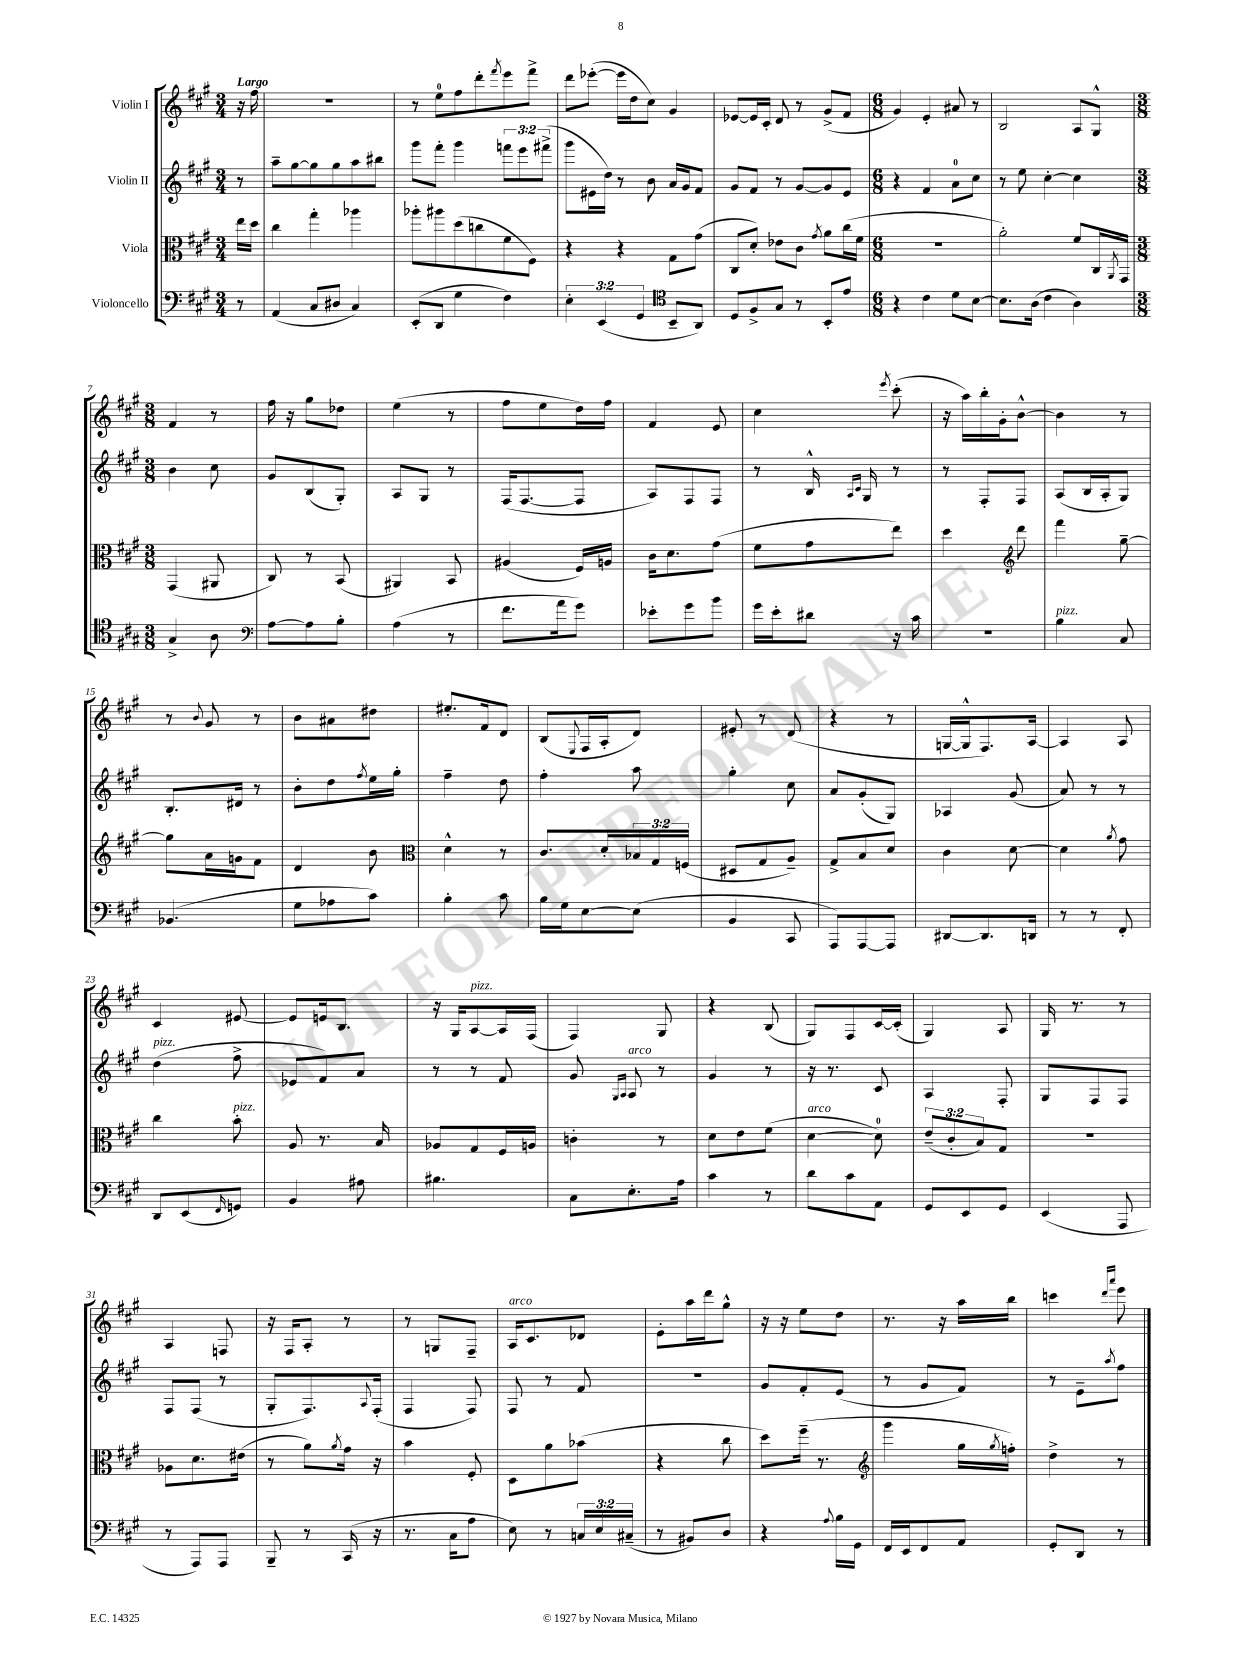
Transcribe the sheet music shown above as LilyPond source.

<<
\new StaffGroup <<
\new Staff = "s0" \with { instrumentName = "Violin I" } {
    \clef treble \key a \major \numericTimeSignature \time 3/4 \partial 8 \tempo "Largo"
    r16 fis''16 |
    R2. |
    r8 e''8-0 fis''8 d'''8-. \acciaccatura { fis'''8 } e'''8 fis'''8-> |
    d'''8 ees'''8~-.( ees'''16 d''16 cis''8) gis'4 |
    ees'8~ ees'16 cis'16-. d'8 r8 gis'8->( fis'8 |
    \numericTimeSignature \time 6/8 gis'4) e'4-. ais'8 r8 |
    b2 a8 gis8-^ |
    \numericTimeSignature \time 3/8 fis'4 r8 |
    fis''16 r16 gis''8 des''8 |
    e''4( r8 |
    fis''8 e''8 d''16) fis''16 |
    fis'4 e'8 |
    cis''4 \acciaccatura { e'''8 } cis'''8-.( |
    r16 a''16) b''16-. gis'16-. b'8~-^ |
    b'4 r8 |
    r8 \appoggiatura { b'8 } gis'8 r8 |
    b'8 ais'8 dis''8 |
    eis''8.-. fis'16 d'8 |
    b8( \appoggiatura { e8 } fis16 a16-. d'8) |
    eis'8-. r8 d'8( |
    r4 r8 |
    g16~ g16-^ fis8.) a16~ |
    a4 a8 |
    cis'4 eis'8~ |
    eis'8 e'16 b8. |
    r16 gis16 a8~^\markup { \italic "pizz." } a16 fis16( |
    fis4) gis8 |
    r4 b8( |
    gis8) fis8 cis'16~ cis'16-.( |
    gis4) a8 |
    gis16 r8. r8 |
    a4 f8 |
    r16 fis16 a8-. r8 |
    r8 g8 fis8-- |
    a16^\markup { \italic "arco" } cis'8. des'8 |
    e'8-. a''16 d'''16 gis''8-^ |
    r16 r16 e''8 d''8 |
    r8. r16 a''16 b''16 |
    c'''4 \grace { d'''16 a'''16 } e'''8 \bar "|." |
}
\new Staff = "s1" \with { instrumentName = "Violin II" } {
    \clef treble \key a \major \numericTimeSignature \time 3/4 \override Staff.TupletNumber.text = #tuplet-number::calc-fraction-text \partial 8
    r8 |
    a''8-- gis''8~ gis''8 gis''8 a''8 bis''8 |
    gis'''8 fis'''8-. gis'''4 \tuplet 3/2 { f'''8 e'''8 fis'''8->( } |
    gis'''8 eis'16 d''16) r8 b'8 a'16 gis'16 fis'8 |
    gis'8 fis'8 r8 gis'8~ gis'8 e'8 |
    \numericTimeSignature \time 6/8 r4 fis'4 a'8-0 cis''8 |
    r8 e''8 cis''4~-. cis''4 |
    \numericTimeSignature \time 3/8 b'4 cis''8 |
    gis'8 b8( gis8-.) |
    a8 gis8 r8 |
    fis16( fis8.~ fis8 |
    a8) fis8 fis8 |
    r8 b16-^ \grace { a16 cis'16 } gis16 r8 |
    r8 fis8-. fis8 |
    a8( b16 a16-. gis8) |
    b8.-. dis'16 r8 |
    b'8-. d''8 \acciaccatura { fis''8 } e''16 gis''16-. |
    fis''4-- d''8 |
    fis''4-. a''8 |
    gis''4-. cis''8 |
    a'8 gis'8-.( gis8) |
    aes4 gis'8( |
    a'8) r8 r8 |
    d''4^\markup { \italic "pizz." }( fis''8-> |
    ees'8 fis'8) a'8 |
    r8 r8 fis'8 |
    gis'8 \grace { gis16 a16 } a8^\markup { \italic "arco" } r8 |
    gis'4 r8 |
    r16 r8. cis'8 |
    a4 fis8-. |
    gis8 fis8 fis8 |
    fis8 fis8( r8 |
    gis8-. fis8.) \appoggiatura { a8 } fis16-.( |
    fis4 fis8) |
    fis8 r8 fis'8 |
    R4. |
    gis'8 fis'8-. e'8( |
    r8 gis'8 fis'8) |
    r8 e'8-- \acciaccatura { a''8 } fis''8 \bar "|." |
}
\new Staff = "s2" \with { instrumentName = "Viola" } {
    \clef alto \key a \major \numericTimeSignature \time 3/4 \override Staff.TupletNumber.text = #tuplet-number::calc-fraction-text \partial 8
    e''16 d''16 |
    cis''4 gis''4-. aes''4 |
    aes''8-. ais''8 d''8( c''8 fis'8 fis8) |
    r4 r4 gis8 gis'8( |
    cis8 d'8-.) ees'8 cis'8 \acciaccatura { gis'8 } a'8 cis''16( fis'16 |
    \numericTimeSignature \time 6/8 R2. |
    a'2-.) fis'8 cis16 \acciaccatura { a,8 } gis,16 |
    \numericTimeSignature \time 3/8 gis,4( ais,8 |
    cis8) r8 b,8( |
    ais,4) b,8 |
    ais4( fis16) a16 |
    cis'16 d'8. gis'8( |
    fis'8 gis'8 e''8) |
    d''4 \clef treble d'''8 |
    fis'''4 gis''8~-- |
    gis''8 a'16 g'16 fis'8 |
    d'4 b'8 |
    \clef alto d'4-^ r8 |
    cis'8. d'16-. \tuplet 3/2 { bes16 gis16 f16( } |
    dis8 gis8 a8--) |
    gis8-> b8 d'8 |
    cis'4 d'8~ |
    d'4 \acciaccatura { a'8 } gis'8 |
    cis''4 b'8-.^\markup { \italic "pizz." } |
    a8 r8. b16 |
    aes8 gis8 fis16 a16 |
    c'4-. r8 |
    d'8 e'8 fis'8( |
    d'4~^\markup { \italic "arco" } d'8-0) |
    \tuplet 3/2 { e'8--( cis'8-. b8) } gis8 |
    r4. |
    aes8 d'8. eis'16( |
    r8 a'8) \acciaccatura { a'8 } gis'16 r16 |
    b'4 fis8-. |
    d8 a'8 bes'8( |
    r4 cis''8 |
    d''8) fis''16--( r8. |
    \clef treble gis'''4 gis''16 \acciaccatura { gis''8 } f''16-.) |
    d''4-> r8 \bar "|." |
}
\new Staff = "s3" \with { instrumentName = "Violoncello" } {
    \clef bass \key a \major \numericTimeSignature \time 3/4 \override Staff.TupletNumber.text = #tuplet-number::calc-fraction-text \partial 8
    r8 |
    a,4( cis8 dis8 cis4) |
    e,8-.( d,8 gis4 fis4) |
    \tuplet 3/2 { e4-. e,4( gis,4 } b,8-- a,8) |
    \clef tenor d8 fis8-> gis8 r8 b,8-. e'8 |
    \numericTimeSignature \time 6/8 r4 cis'4 d'8 b8~ |
    b8. a16( cis'4 a4) |
    \numericTimeSignature \time 3/8 gis4-> a8 |
    \clef bass a8~ a8 b8-. |
    a4( r8 |
    fis'8. a'16 gis'8) |
    ees'8-. gis'8 b'8 |
    gis'16 e'16-. dis'8 r16 cis'16 |
    R4. |
    b4^\markup { \italic "pizz." } cis8 |
    bes,4.( |
    gis8 aes8 cis'8) |
    b4-. cis'8 |
    b16 gis16 e8~ e8( |
    b,4 cis,8 |
    a,,8) a,,8~ a,,8 |
    dis,8~ dis,8. d,16 |
    r8 r8 fis,8-. |
    d,8 e,8( \grace { fis,16 } g,8) |
    b,4 ais8 |
    bis4. |
    cis8 e8.-. a16 |
    cis'4 r8 |
    d'8 cis'8 a,8 |
    gis,8 e,8 gis,8 |
    e,4( a,,8 |
    r8 a,,8) a,,8 |
    b,,8-- r8 cis,16( r16 |
    r8. cis16 a8 |
    e8) r8 \tuplet 3/2 { c16 e16 cis16--( } |
    r8 bis,8) d8 |
    r4 \appoggiatura { a8 } b16 gis,16 |
    fis,16 e,16 fis,8 a,8 |
    gis,8-. d,8 r8 \bar "|." |
}
>>
>>
